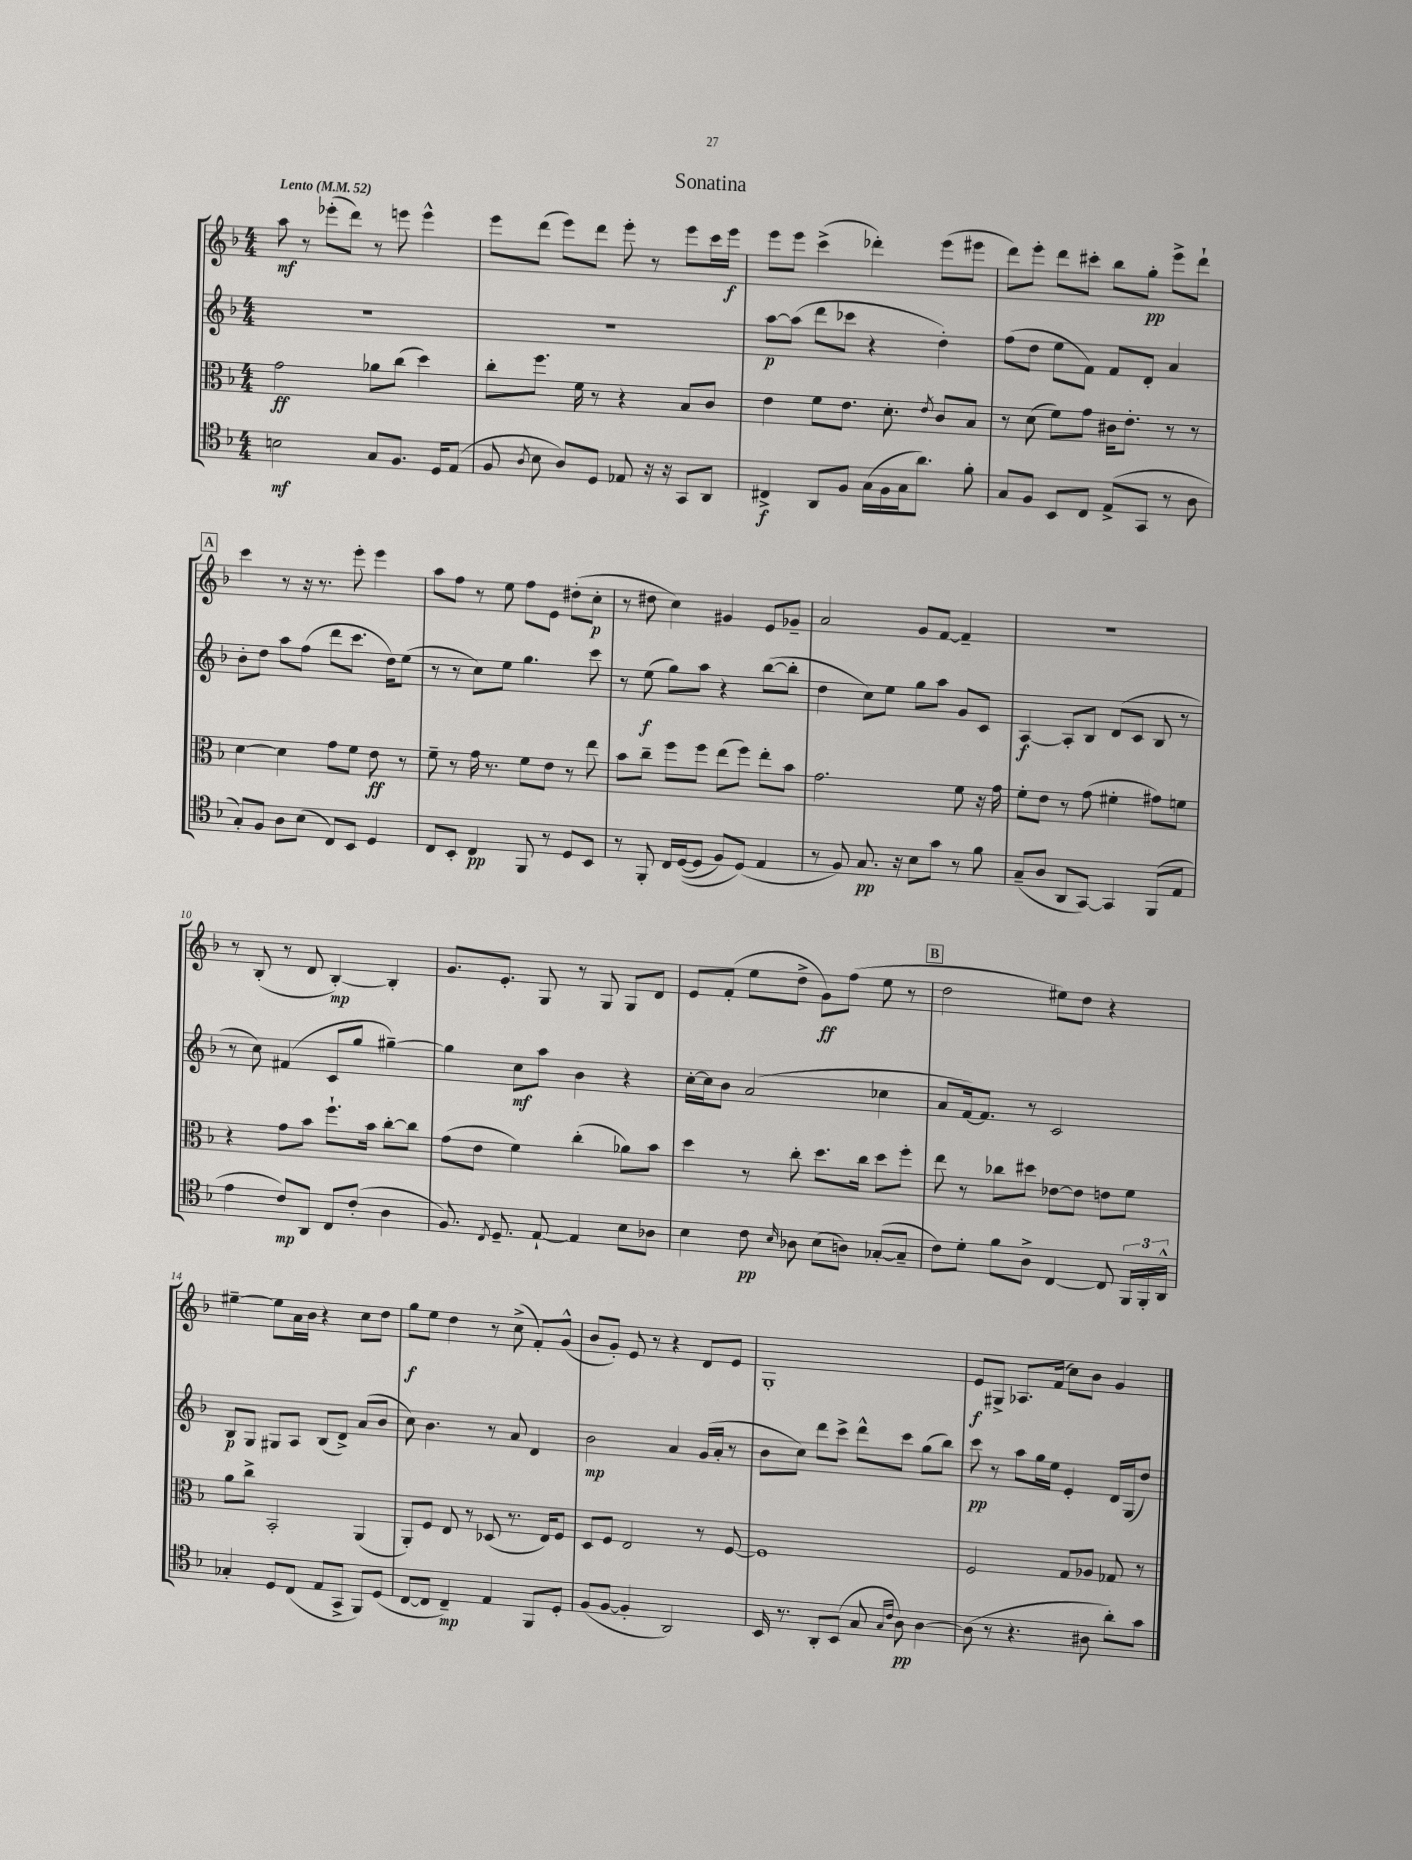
\header { title = "Sonatina" }
<<
\new StaffGroup <<
\new Staff = "s0" {
    \clef treble \key f \major \numericTimeSignature \time 4/4 \tempo "Lento" 4 = 52
    \autoBeamOff a''8\mf r8 ees'''8[-.( d'''8]) r8 e'''8 e'''4-^ |
    e'''8[ d'''8]( e'''8[) d'''8] e'''8-. r8 e'''8[ c'''16 e'''16]\f |
    e'''8[ e'''8] c'''4->( des'''4-.) e'''8[( eis'''8] |
    d'''8[) e'''8]-. d'''8[ cis'''8]-. bes''8[ g''8]-.\pp e'''8[-> d'''8]-! |
    \mark \markup { \box "A" } c'''4 r8 r16 r8. e'''8-. e'''4 |
    a''8[ f''8] r8 e''8 f''8[ e'8] dis''8[-.( c''8]-.\p |
    r8 dis''8 c''4) gis'4 e'8[ ges'8]-- |
    a'2 g'8[ f'8]~ f'4-- |
    r1 |
    r8 bes8-.( r8 d'8 bes4~-.\mp) bes4-. |
    g'8.[ e'8.]-. g8 r8 g8 g8[ d'8] |
    e'8[ f'8]-.( e''8[ d''8]-> g'8[\ff) f''8]( e''8 r8 |
    \mark \markup { \box "B" } d''2 eis''8[) d''8] r4 |
    eis''4~-- eis''8[ a'16 bes'16] r4 c''8[ d''8] |
    g''8[\f e''8] d''4 r8 c''8->( f'8[-.) g'8]-^( |
    bes'8[ g'8]-.) e'8 r8 r4 d'8[ e'8] |
    g1-. |
    e'8[\f gis8]-> aes8.[ f'16]( c''8[) bes'8] g'4 \bar "|." |
}
\new Staff = "s1" {
    \clef treble \key f \major \numericTimeSignature \time 4/4
    \autoBeamOff R1 |
    R1 |
    a''8[~\p a''8]( d'''8[ ces'''8] r4 d''4-.) |
    f''8[( d''8] e''8[ f'8]) f'8[ d'8]-. a'4 |
    \mark \markup { \box "A" } bes'8[-. d''8] a''8[ f''8]( d'''8[ c'''8.] d''16[) e''8]( |
    r8 r8 c''8[) e''8] g''4. c'''8 |
    r8 e''8\f( g''8[) a''8] r4 bes''8[~( bes''8]-. |
    d''4 c''8[) e''8] g''8[ a''8] g'8[ c'8] |
    a4~\f a8[-. bes8] d'8[( c'8] bes8 r8 |
    r8 c''8) fis'4( c'8[ g''8] gis''4~--) |
    gis''4 c''8[\mf a''8] bes'4 r4 |
    c''16[~-. c''16 bes'8] a'2( ces''4 |
    \mark \markup { \box "B" } a'8[ f'16~) f'8.] r8 c'2 |
    bes8[\p g8] gis8[ a8] bes8[( d'8]->) a'8[( bes'8] |
    c''8) bes'4. r8 a'8 d'4 |
    bes'2\mp a'4 g'16[( a'16]-. r8 |
    bes'8[ c''8]) d'''8[ c'''8]-> d'''8[-^ c'''8] g''8[( bes''8]) |
    c'''8\pp r8 a''8[ g''16 e''16] e'4-. d'16[ g16( d''8]) \bar "|." |
}
\new Staff = "s2" {
    \clef alto \key f \major \numericTimeSignature \time 4/4
    \autoBeamOff g'2\ff aes'8[ c''8]( d''4) |
    c''8[-. f''8.] f'16 r8 r4 bes8[ c'8] |
    e'4 f'8[ e'8.] d'8.-. \acciaccatura { e'8 } c'8[ bes8] |
    r8 d'8( f'8[) g'8] cis'16[ e'8.]-. r8 r8 |
    \mark \markup { \box "A" } d'4~ d'4 g'8[ f'8] e'8\ff r8 |
    f'8-- r8 g'16 r8. f'8[ e'8] r8 e''8 |
    bes'8[ c''8]-- f''8[ f''8] e''8[( f''8]) e''8[-. bes'8] |
    g'2. f'8 r16 g'16 |
    f'8[-. e'8] r8 g'8( fis'4-. gis'8[) f'8] |
    r4 g'8[ bes'8] f''8.[-! bes'16] c''8[~-. c''8] |
    g'8[( e'8] f'4) c''4-.( aes'8[) bes'8] |
    d''4 r8 c''8-. d''8.[ c''16] d''8[ f''8]-. |
    \mark \markup { \box "B" } e''8 r8 ces''8[ dis''8] ees'8[~ ees'8] e'8[ f'8] |
    a'8[ c''8]-> bes,2-. a,4( |
    a,8[-.) f8] e8 r8 des8( r8. e16[) f8] |
    d8[ f8] e2 r8 f8~ |
    f1 |
    f2 g8[ aes8] ges8 r8 \bar "|." |
}
\new Staff = "s3" {
    \clef tenor \key f \major \numericTimeSignature \time 4/4
    \autoBeamOff b2\mf g8[ f8.] d16[ e8]( |
    f8 \acciaccatura { a8 } bes8 a8[) d8] ees8 r16 r16 g,8[ a,8] |
    cis4->\f a,8[ f8] g16[( f16 g16 a'8.]) f'8-. |
    g8[ f8] bes,8[ c8] e8[->( g,8] r8 a8 |
    \mark \markup { \box "A" } g8[-.) f8] a8[ bes8]( c8[) bes,8] d4 |
    c8[ bes,8]-. c4\pp f,8 r8 d8[ bes,8] |
    r8 f,8-. c16[ d16~(\( d8] f8[) d8](\) e4 |
    r8 f8) g8.\pp r16 bes8[ g'8] r8 f'8 |
    g8[--( a8] a,8[ g,8]~) g,4 f,8[( e8] |
    e'4 c'8[\mp) a,8] c8[ c'8]-.( a4 |
    f8.) \acciaccatura { c8 } d8.-- e8~-! e4 bes8[ aes8] |
    bes4 c'8\pp \grace { bes16 } aes8 bes8[( a8]) ges8[~-.( ges8]-- |
    \mark \markup { \box "B" } c'8[) d'8]-. f'8[ a8]-> c4~ c8 \tuplet 3/2 { f,16[ f,16-. a,16]-^ } |
    ges4-. d8[ c8]( e8[ g,8]-> f,8[) d8]( |
    c8[~ c8] c4--\mp) e4 f,8[ d8]-. |
    f8[( f8]~ f4-. a,2) |
    bes,16 r8. a,8[-. bes,8]( g8 \grace { g16[ c'16] } a8\pp) a4~ |
    a8( r8 r4. ais8 a'8[-.) g'8] \bar "|." |
}
>>
>>
